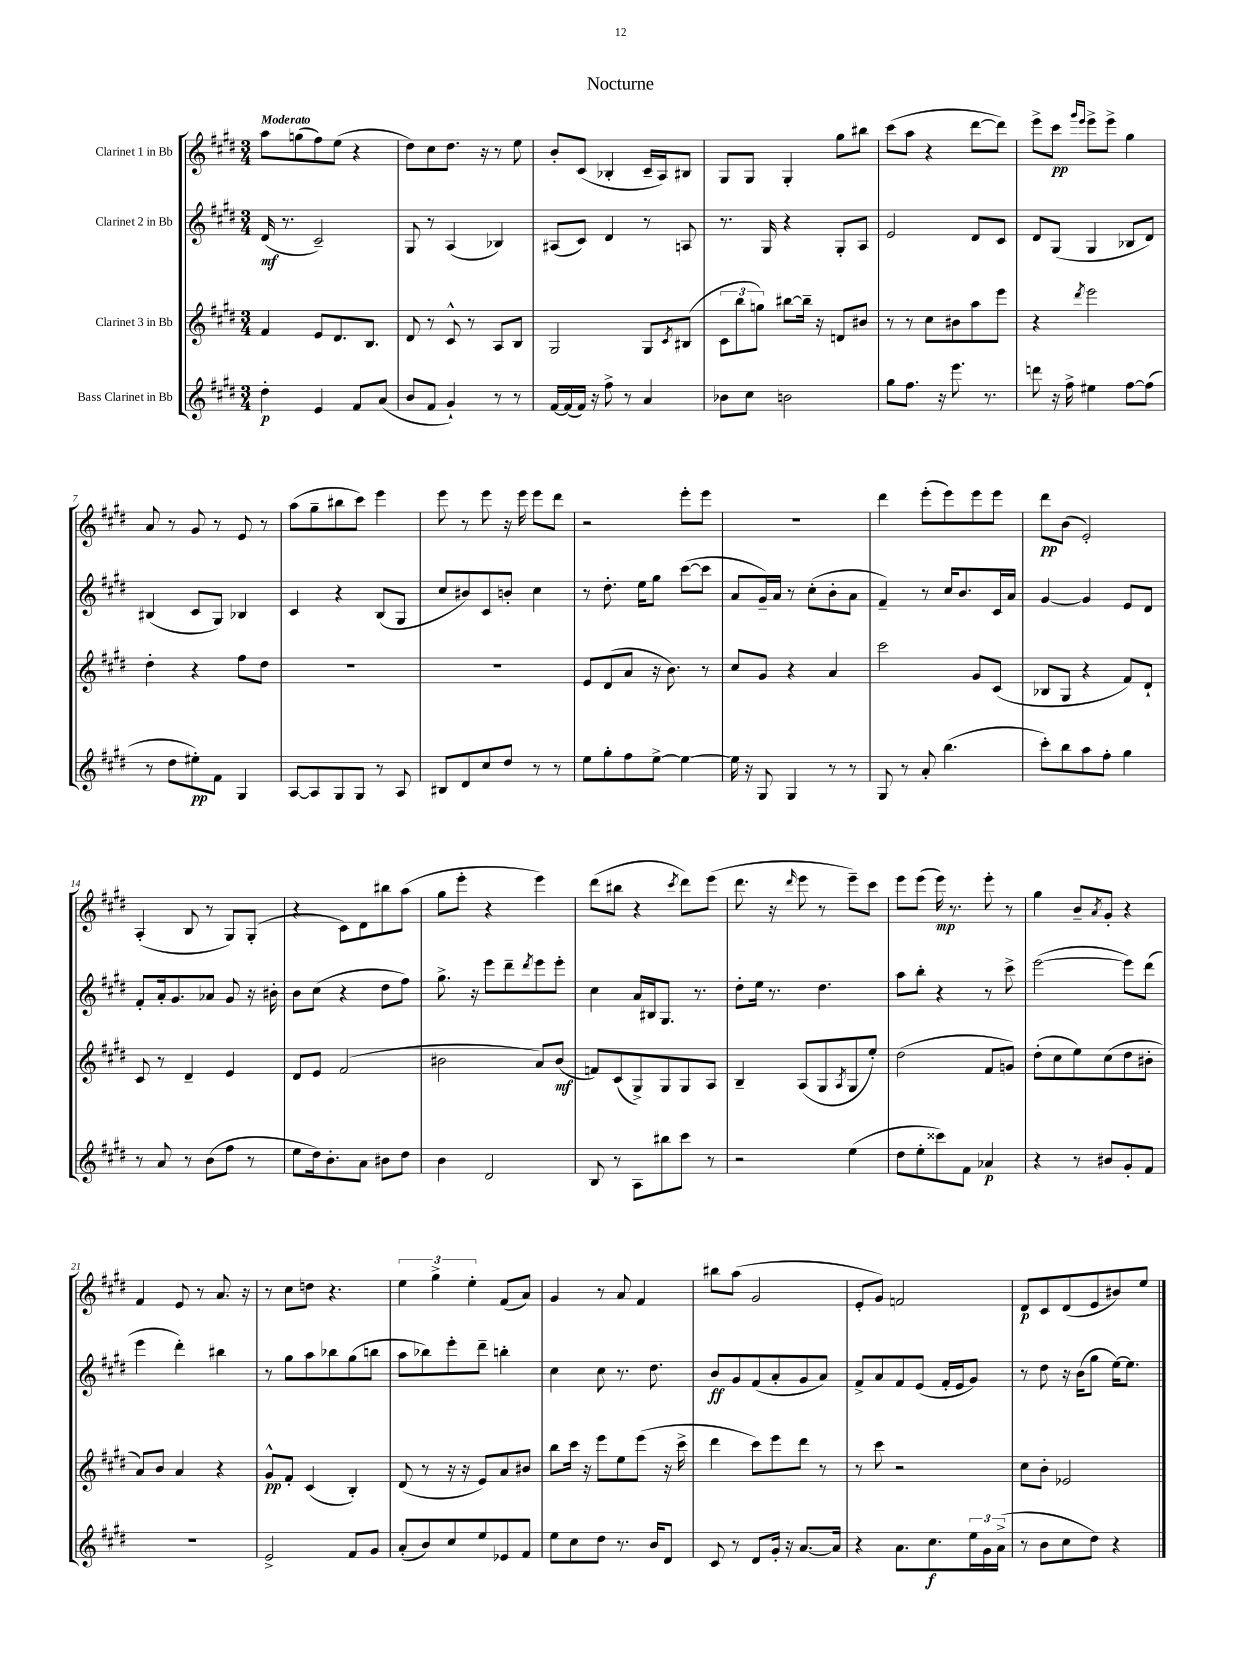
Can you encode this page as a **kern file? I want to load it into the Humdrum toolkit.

**kern	**kern	**kern	**kern
*staff4	*staff3	*staff2	*staff1
*clefG2	*clefG2	*clefG2	*clefG2
*k[f#c#g#d#]	*k[f#c#g#d#]	*k[f#c#g#d#]	*k[f#c#g#d#]
*M3/4	*M3/4	*M3/4	*M3/4
4dd#'	4f#	(16d#	8aa
.	.	8.r	.
.	.	.	(8gg
4e	8e	2c#~)	8ff#)
.	8.d#	.	(8ee
8f#	.	.	4r
.	8.B	.	.
(8a	.	.	.
=	=	=	=
8b	8d#	8G#	8dd#)
8f#	8r	8r	8cc#
4g#`)	8c#^^	(4A	8.dd#
.	8r	.	.
.	.	.	16r
8r	8A	4B-)	8r
8r	8B	.	8ee
=	=	=	=
[16f#	2G#	(8A#	8b'
(16f#]	.	.	.
16f#)	.	8c#)	(8c#
16r	.	.	.
8ff#^	.	4d#	4B-'
8r	.	.	.
4a	8G#	8r	16c#~
.	.	.	16A)
.	8qc#	.	.
.	(8B#	8A	8B#
=	=	=	=
8b-	12c#	8.r	8G#
.	12bb	.	.
8cc#	.	.	8G#
.	12gg)	.	.
.	.	16G#	.
2b	[8bb#	4r	4G#'
.	16bb#~]	.	.
.	16r	.	.
.	8d	8G#'	8gg#
.	8b#	8A	8bb#
=	=	=	=
8gg#	8r	2e	(8ccc#
8.ff#	8r	.	8aa
.	8cc#	.	4r
16r	.	.	.
8.eee	8b#	.	.
.	8aa	8d#	[8ddd#
8.r	.	.	.
.	8eee	8c#	8ddd#])
=	=	=	=
8ddd	4r	8d#	8eee^
16r	.	(8G#	8ccc#
16ff#^	.	.	.
.	.	.	16qqggg#
.	8qddd#	.	16qqeee
4ee#	2eee	4G#	8eee^
.	.	.	8eee^
[8ff#	.	8B-	4gg#
(8ff#]	.	8d#)	.
=	=	=	=
8r	4dd#'	(4B#	8a
8dd#	.	.	8r
8ee#')	4r	8c#	8g#
8f#	.	8G#)	8r
4G#	8ff#	4B-	8e
.	8dd#	.	8r
=	=	=	=
[8A	2.r	4c#	(8aa
8A]	.	.	8gg#~
8G#	.	4r	8bb#
8G#	.	.	8ccc#)
8r	.	(8B	4eee
8A	.	8G#	.
=	=	=	=
8B#	2.r	8cc#	8eee
8d#	.	8b#)	8r
8cc#	.	8c#	8eee
8dd#	.	8b'	16r
.	.	.	16eee
8r	.	4cc#	8eee
8r	.	.	8ddd#
=	=	=	=
8ee	8e	8r	2r
8gg#'	(8d#	8.dd#'	.
8ff#	8a	.	.
.	.	16ee	.
[8ee^	16r	8gg#	.
.	8.b)	.	.
4ee_	.	([8ccc#	8eee'
.	8r	8ccc#]	8eee
=	=	=	=
16ee]	8cc#	8a	2.r
16r	.	.	.
8G#	8g#	16g#~)	.
.	.	16a	.
4G#	4r	8r	.
.	.	(8cc#'	.
8r	4a	8b'	.
8r	.	8a	.
=	=	=	=
8G#	2ccc#	4f#~)	4ddd#
8r	.	.	.
8a'	.	8r	(8eee'
(4.bb	.	16cc#	8eee)
.	.	8.b	.
.	8g#	.	8eee
.	(8c#	16c#	8eee
.	.	16a	.
=	=	=	=
8ccc#')	8B-	[4g#	8ddd#
8bb	8G#	.	(8b
8aa	4r	4g#]	2e')
8ff#'	.	.	.
4gg#	8f#)	8e	.
.	8d#`	8d#	.
=	=	=	=
8r	8c#	8f#'	(4A'
8a	8r	16a'	.
.	.	8.g#	.
8r	4d#~	.	8B
(8b	.	8a-	8r
8ff#	4e	8g#	8G#)
8r	.	16r	(8G#'
.	.	16b#'	.
=	=	=	=
8ee	8d#	8b	4r
16dd#)	8e	(8cc#	.
8.b'	.	.	.
.	(2f#	4r	8c#)
8a	.	.	8d#
8b#	.	8dd#	8bb#
8dd#	.	8ff#)	(8aa
=	=	=	=
4b	2b#	8.gg#^	8gg#
.	.	.	8eee'
.	.	16r	.
2d#	.	8eee	4r
.	.	8ddd#~	.
.	.	8qddd#	.
.	8a)	8eee	4eee)
.	(8b#	8eee'	.
=	=	=	=
8B	8f)	4cc#	(8ddd#
8r	(8c#	.	8bb#
8A	8G#^)	16a	4r
.	.	16B#	.
8bb#	8G#	8.G#	.
.	.	.	8qccc#
8ccc#	8G#	.	8ddd#)
.	.	8.r	.
8r	8A	.	(8eee
=	=	=	=
2r	4B~	8dd#'	8.ddd#
.	.	16ee	.
.	.	8.r	16r
.	.	.	16qqddd#
.	(8A	.	8eee
.	8G#	4.dd#	8r
.	8qA	.	.
(4ee	8G#	.	8eee~)
.	8ee')	.	8ccc#
=	=	=	=
8dd#	(2dd#	8aa	8eee
8ee'	.	8bb'	(8eee
8ccc##)	.	4r	16eee)
.	.	.	8.r
8f#	.	.	.
4a-	8f#	8r	8eee'
.	8g)	8ccc#^	8r
=	=	=	=
4r	(8dd#'	([2eee	4gg#
.	8cc#	.	.
8r	8ee)	.	8b~
.	.	.	8qa
8b#	(8cc#	.	8g#'
8g#'	8dd#	8eee])	4r
8f#	8b#'	(8ddd#	.
=	=	=	=
2.r	8a)	4eee	4f#
.	8b	.	.
.	4a	4ddd#')	8e
.	.	.	8r
.	4r	4bb#	8.a
.	.	.	16r
=	=	=	=
2e^	8g#^^	8r	8r
.	8f#'	8gg#	8cc#
.	(4c#	8aa	8dd
.	.	8bb-	4.r
8f#	4B')	(8gg#	.
8g#	.	8bb	.
=	=	=	=
(8a'	(8d#	8aa	6ee
8b)	8r	8bb-)	.
.	.	.	6gg#^
8cc#	16r	8eee'	.
.	16r	.	.
.	.	.	6ee'
8ee	8e)	8ddd#~	.
8e-	8a	4bb'	(8f#
8f#	8b#	.	8a)
=	=	=	=
8ee	8bb	4cc#	4g#
8cc#	16ccc#	.	.
.	16r	.	.
8dd#	8eee	8cc#	8r
8.r	8ee	8.r	8a
.	(8eee	.	4f#
16b	.	8.dd#	.
8d#	16r	.	.
.	16ccc#^	.	.
=	=	=	=
8c#	4ddd#	8b	8bb#
8r	.	8g#	(8aa
8d#	8ccc#)	(8f#	2g#
16g#'	8eee	8a'	.
16r	.	.	.
[8.a	8ddd#	8g#	.
.	8r	8a)	.
16a]	.	.	.
=	=	=	=
4r	8r	8f#^	8e'
.	8ccc#	8a	8g#)
8.a	2r	8f#	2f
.	.	(8e	.
8.cc#	.	.	.
.	.	16f#'	.
.	.	16e	.
24ee	.	8g#)	.
24g#	.	.	.
(24a^	.	.	.
=	=	=	=
8r	8cc#	8r	8d#
8b	8b'	8dd#	8c#
8cc#	2e-	16r	(8d#
.	.	(16b	.
8dd#)	.	8gg#	8e
4r	.	[16ee)	8b#)
.	.	8.ee]	.
.	.	.	8ee
==	==	==	==
*-	*-	*-	*-
